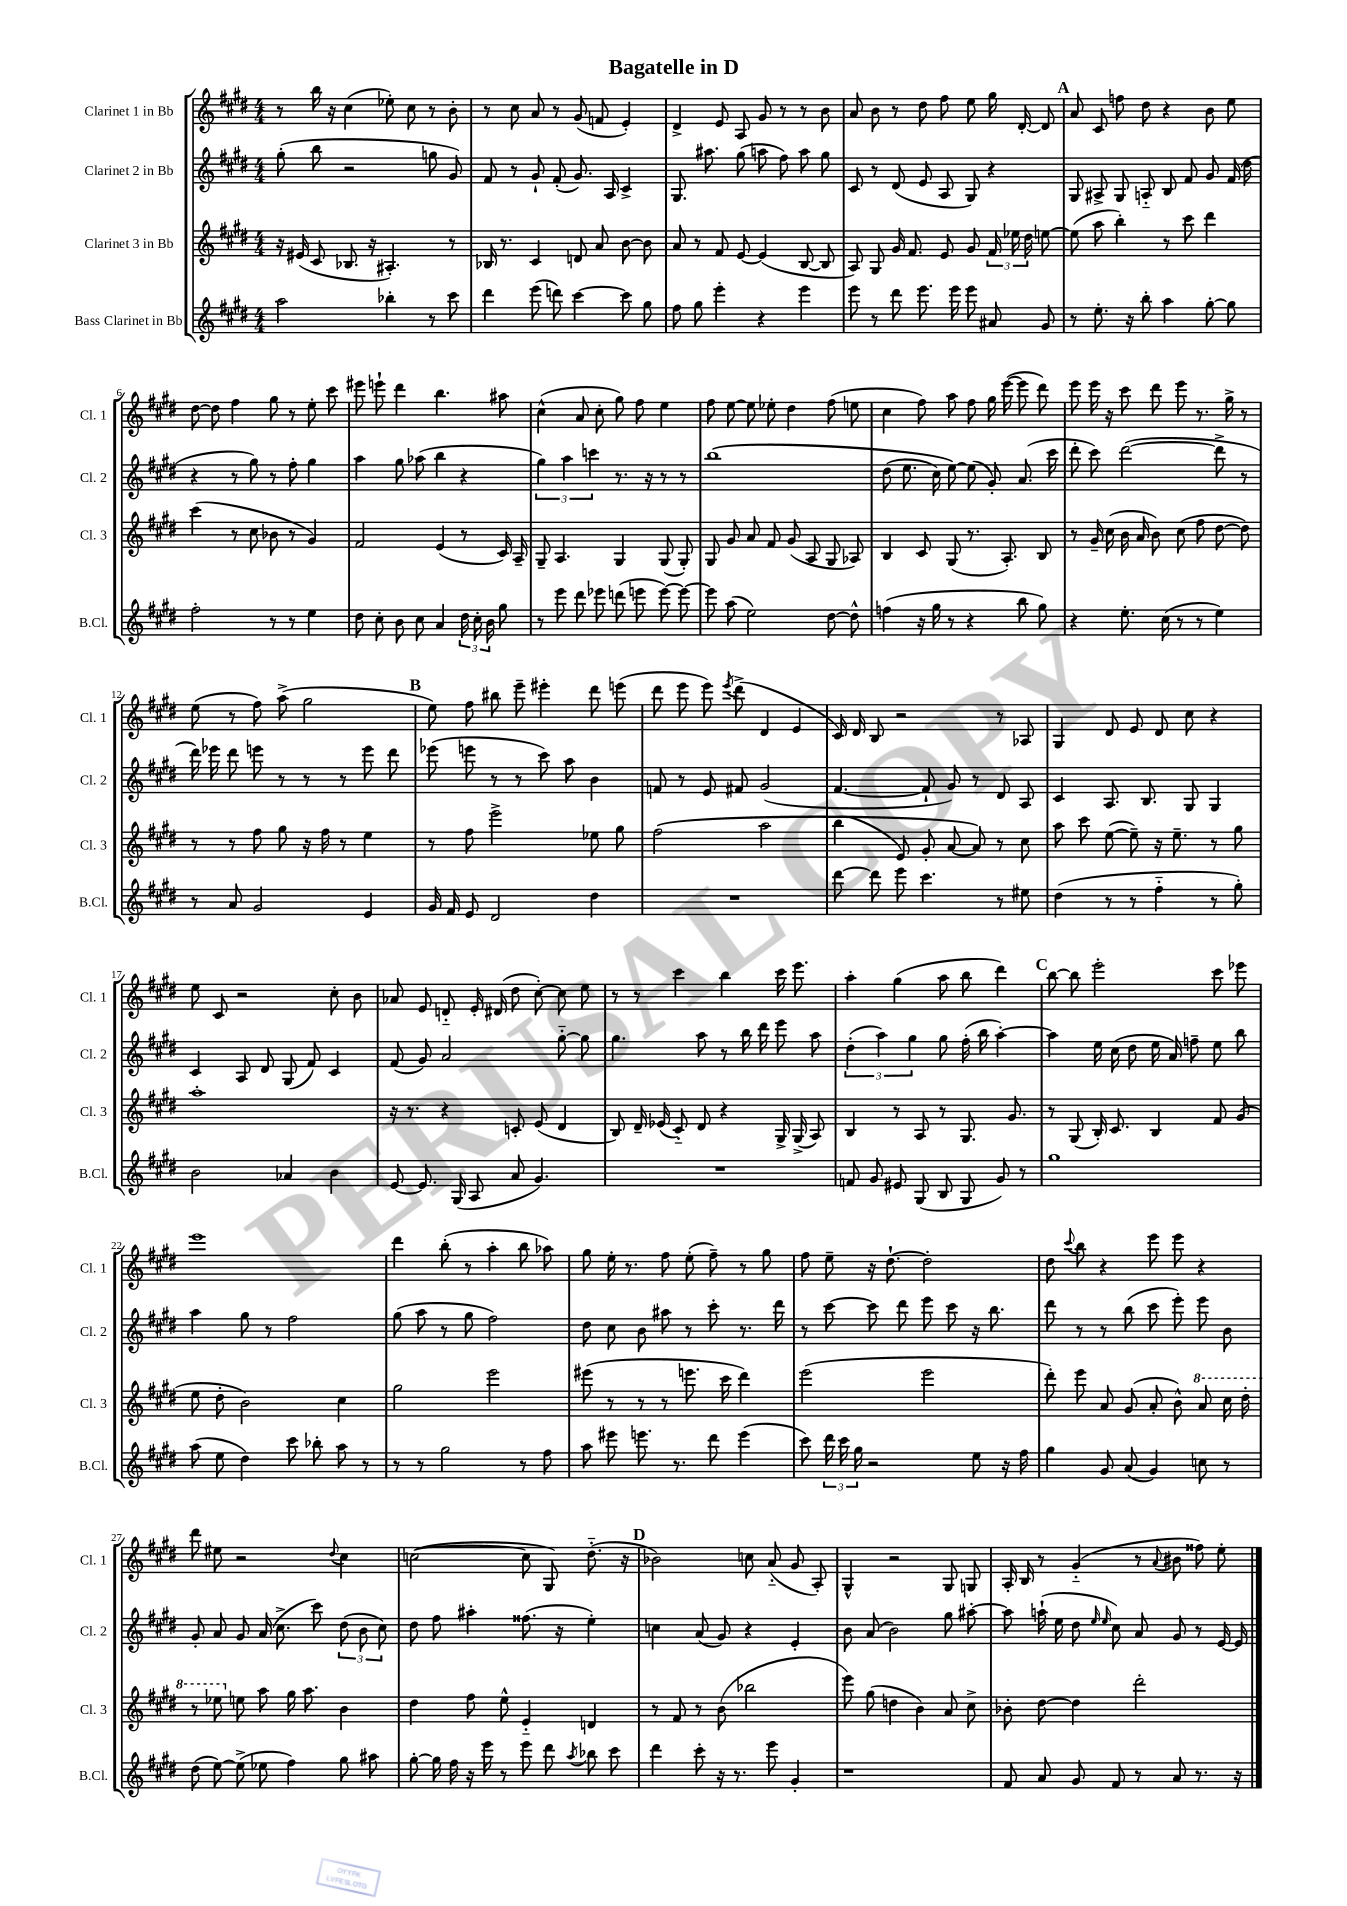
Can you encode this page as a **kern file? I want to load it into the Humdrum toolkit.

**kern	**kern	**kern	**kern
*staff4	*staff3	*staff2	*staff1
*clefG2	*clefG2	*clefG2	*clefG2
*k[f#c#g#d#]	*k[f#c#g#d#]	*k[f#c#g#d#]	*k[f#c#g#d#]
*M4/4	*M4/4	*M4/4	*M4/4
2aa	16r	(8gg#'	8r
.	(16e#	.	.
.	8c#	8bb	16bb
.	.	.	16r
.	8.B-	2r	(4cc#
.	16r	.	.
4bb-'	4.A#')	.	8ee-')
.	.	.	8cc#
8r	.	8gg	8r
8ccc#	8r	8g#)	8b'
=	=	=	=
4ddd#	16B-	8f#	8r
.	8.r	.	.
.	.	8r	8cc#
(8eee	4c#	8g#`	8a
8ddd)	.	(8f#'	8r
[4ccc#	8d	8.g#)	(8g#
.	8a	.	8f
.	.	16A	.
8ccc#]	[8b	4c#^	4e')
8gg#	8b]	.	.
=	=	=	=
8ff#	8a	8.G#	4d#^
8gg#	8r	.	.
.	.	8.aa#	.
4eee'	8f#	.	8e
.	[8e	(8gg#	8A
4r	(4e]	8aa	8g#
.	.	8ff#)	8r
4eee	[8B	8aa	8r
.	8B]	8gg#	8b
=	=	=	=
8eee	8A)	8c#	8a
8r	8G#	8r	8b
8ddd#	16g#	(8d#	8r
.	8.f#	.	.
8.eee	.	8e	8dd#
.	8e	8A	8ff#
16eee	.	.	.
8eee	8g#	8G#)	8ee
8a#	24f#	4r	16gg#
.	24ee-	.	.
.	.	.	[16d#'
.	24dd#	.	.
8g#	[8ee	.	8d#]
=	=	=	=
8r	(8ee]	8G#	8a
8.ee'	8aa	8A#^	8c#
.	4bb')	8G#	8ff
16r	.	.	.
8bb'	.	8A'~	8dd#
4aa	8r	8B	4r
.	8ccc#	8f#	.
[8gg#'	4ddd#	8g#	8b
8gg#]	.	(16f#	8ee
.	.	16dd#	.
=	=	=	=
2ff#'	(4ccc#	4r	[8dd#
.	.	.	8dd#]
.	8r	8r	4ff#
.	8cc#	8gg#)	.
8r	8b-	8r	8gg#
8r	8r	8ff#'	8r
4ee	4g#)	4gg#	8ee'
.	.	.	8ccc#
=	=	=	=
8dd#	2f#	4aa	8eee#
8cc#'	.	.	8eee`
8b	.	8gg#	4ddd#
8cc#	.	(8aa-	.
4a	(4e	4bb	4.bb
24dd#	8r	4r	.
24cc#'	.	.	.
24b	.	.	.
8gg#	16c#)	.	8aa#
.	16A~	.	.
=	=	=	=
8r	8G#~	6gg#)	(4cc#^^
8eee	4.A	.	.
.	.	6aa	.
8ddd#	.	.	8a
.	.	6ccc	.
8eee-	.	.	8cc#'
(8ddd	4G#	8.r	8gg#)
8eee	.	.	8ff#
.	.	16r	.
[8eee)	(8G#	8r	4ee
8eee_	8G#')	8r	.
=	=	=	=
8eee]	8G#	&(1bb	8ff#
(8aa	8g#	.	[8ee
2ee)	8a	.	8ee]
.	8f#	.	8ee-'
.	(8g#	.	4dd#
.	8A	.	.
[8dd#	8G#	.	(8ff#
8dd#^^]	8A-)	.	8ee
=	=	=	=
(4ff	4B	(8dd#	4cc#
.	.	8.ee	.
16r	8c#	.	8ff#)
16gg#	.	16cc#)	.
8r	(8G#	[8ee&)	8aa
4r	8.r	(8ee]	8ff#
.	.	8g#')	16gg#
.	8.A')	.	([16eee
8bb	.	(8.a	8eee]
8gg#)	8B	.	8ddd#)
.	.	16ccc#	.
=	=	=	=
4r	8r	8ddd#'	8eee
.	16g#~	8ccc#)	16eee
.	(16cc#	.	16r
8.ee'	16b	([2ddd#	8ccc#
.	16a	.	.
.	8b)	.	8ddd#
(16cc#	.	.	.
8r	(8cc#	.	8eee
8r	8ff#	.	8.r
4ee)	[8dd#	8ddd#^]	.
.	.	.	16gg#^
.	8dd#])	8r	8r
=	=	=	=
8r	8r	16ddd#)	(8ee
.	.	16eee-	.
8a	8r	8ddd#	8r
2g#	8ff#	8eee	8ff#)
.	8gg#	8r	(8aa^
.	16r	8r	2gg#
.	16ff#	.	.
.	8r	8r	.
4e	4ee	8eee	.
.	.	8ddd#	.
=	=	=	=
16g#	8r	(8eee-	8ee)
16f#	.	.	.
8e	8ff#	8eee	8ff#
2d#	2eee^	8r	8bb#
.	.	8r	8eee~
.	.	8ccc#)	4eee#'
.	.	8aa	.
4dd#	8ee-	4b	8ddd#
.	8gg#	.	(8eee
=	=	=	=
1r	&(2ff#	8f	8ddd#
.	.	8r	8eee
.	.	8e	8eee)
.	.	.	8qeee
.	.	8f#	(8ddd#^
.	2aa	(2g#	4d#
.	.	.	4e
=	=	=	=
[8ddd#	(4bb	[4.f#	16c#)
.	.	.	16d#
8ddd#]	.	.	8B
8eee	8e)	.	2r
4.ccc#	8g#'	8f#`]	.
.	[8a	8g#)	.
.	8a]&)	8r	.
8r	8r	8d#	8r
8ee#	8cc#	8A	8A-
=	=	=	=
(4dd#	8aa	4c#	4G#
.	8ccc#	.	.
8r	([8ee	8.A	8d#
8r	8ee~])	.	8e
.	.	8.B	.
4ff#'~	16r	.	8d#
.	8.ee~	.	.
.	.	8G#	8cc#
8r	8r	4G#	4r
8gg#')	8gg#	.	.
=	=	=	=
2b	1aa'	4c#	8ee
.	.	.	8c#
.	.	8A	2r
.	.	8d#	.
4a-	.	(8G#	.
.	.	8f#)	.
4b	.	4c#	8cc#'
.	.	.	8b
=	=	=	=
[8e	16r	(8f#	8a-
.	8.r	.	.
8.e]	.	8g#)	8e
.	4r	2a	8d'~
(16G#	.	.	.
8A	.	.	16e'
.	.	.	(16d#
8a	8c'	.	8dd#
4.g#)	(8e	.	[8cc#')
.	4d#	[8gg#'~	8cc#]
.	.	8gg#]	8ee
=	=	=	=
1r	8B)	4.gg#	8r
.	16d#~	.	8r
.	(16e-	.	.
.	8c#'~)	.	4ccc#
.	8d#	8aa	.
.	4r	8r	4bb
.	.	16bb	.
.	.	16ddd#	.
.	16G#^	8eee	16ccc#
.	(16G#^	.	8.eee
.	8A)	8aa	.
=	=	=	=
8f	4B	(6dd#'	4aa'
8g#	.	.	.
.	.	6aa)	.
8e#	8r	.	(4gg#
.	.	6gg#	.
(8G#	8A	.	.
8B	8r	8gg#	8aa
8G#	8.G#	(16ff#'	8bb
.	.	16bb	.
8g#)	.	[4aa')	4ddd#)
.	8.g#	.	.
8r	.	.	.
=	=	=	=
1gg#	8r	4aa]	[8bb
.	(8G#	.	8bb]
.	16B')	16ee	2eee'
.	8.c#	(16cc#	.
.	.	8dd#	.
.	4B	16ee	.
.	.	16a)	.
.	.	8ff~	.
.	8f#	8ee	8ccc#
.	(8g#	8bb	8eee-
=	=	=	=
(8aa	8ee	4aa	1eee
8ee	8dd#'	.	.
4dd#)	2b)	8gg#	.
.	.	8r	.
8ccc#	.	2ff#	.
8bb-'	.	.	.
8aa	4cc#	.	.
8r	.	.	.
=	=	=	=
8r	2gg#	(8gg#	4ddd#
8r	.	8aa	.
2gg#	.	8r	(8bb'
.	.	8gg#	8r
.	2eee	2ff#)	4aa'
8r	.	.	8bb
8ff#	.	.	8aa-)
=	=	=	=
8aa	(8eee#	8dd#	8gg#
8eee#	8r	8cc#	16ee'
.	.	.	8.r
8.eee	8r	8b	.
.	8r	8aa#	8ff#
8.r	.	.	.
.	8.eee	8r	(8ee'
8ddd#	.	8ccc#'	8ff#~)
.	16ccc#	.	.
(4eee	4ddd#)	8.r	8r
.	.	.	8gg#
.	.	16ddd#	.
=	=	=	=
8ccc#)	(2eee	8r	8ff#
24ddd#	.	[8ccc#	8ee~
24ccc#	.	.	.
24gg#	.	.	.
2r	.	8ccc#]	16r
.	.	.	[8.dd#`
.	.	8ddd#	.
.	2eee	8eee	2dd#']
.	.	8ccc#	.
8ee	.	16r	.
.	.	8.bb	.
16r	.	.	.
16ff#	.	.	.
=	=	=	=
4gg#	8ddd#')	8ddd#	8dd#
.	.	.	8qqccc#
.	8eee	8r	8bb
8g#	8a	8r	4r
(8a	(8g#	(8bb	.
4g#)	8a'	8ccc#	8eee
.	8b^^)	8eee')	8eee
8cc	8aa	8eee	4r
8r	16ccc#	8b	.
.	16ddd#'	.	.
=	=	=	=
(8dd#	8r	8g#'	8ddd#
[8ee)	8eee-	8a	8ee#
(8ee^]	8ee	8g#	2r
8ee-	8aa	(16a	.
.	.	8.cc#^	.
4ff#)	16gg#	.	.
.	8.aa	.	.
.	.	8ccc#)	.
.	.	.	8qqdd#
8gg#	4b	(12dd#	4cc#
.	.	12b	.
8aa#	.	.	.
.	.	12cc#)	.
=	=	=	=
[8gg#'	4dd#	8dd#	([2cc
16gg#]	.	8ff#	.
16ff#	.	.	.
16r	8ff#	4aa#'	.
16eee	.	.	.
8r	8ee^^	.	.
8eee	4e'~	(8.ff##	8cc]
8ddd#	.	.	8G#)
.	.	16r	.
8qaa	.	.	.
8bb-	4d	4ee')	(8.dd#'~
8ccc#	.	.	.
.	.	.	16r
=	=	=	=
4ddd#	8r	4cc	2b-)
.	8f#	.	.
8ccc#'	8r	(8a	.
16r	(8b	8g#)	.
8.r	.	.	.
.	2bb-	4r	8cc
8eee	.	.	(8a'~
4g#'	.	4e'	8g#
.	.	.	8A')
=	=	=	=
1r	8eee)	8b	4G#^^
.	(8gg#	(8a	.
.	4dd	2b)	2r
.	4b)	.	.
.	8a	8gg#	8G#
.	8cc#^	[8aa#'	8G
=	=	=	=
8f#	8b-'	8aa#]	16A'
.	.	.	16B
8a	[8dd#	(16aa`	8r
.	.	16ee	.
8g#	4dd#]	8dd#	(4g#'~
.	.	16qqee	.
.	.	16qqee	.
8f#	.	8cc#)	.
8r	2ddd#'	8a	8r
.	.	.	8qqa
8a	.	8g#	8b#
8.r	.	8r	8ff##)
.	.	[16e	8ee'
16r	.	16e]	.
==	==	==	==
*-	*-	*-	*-
